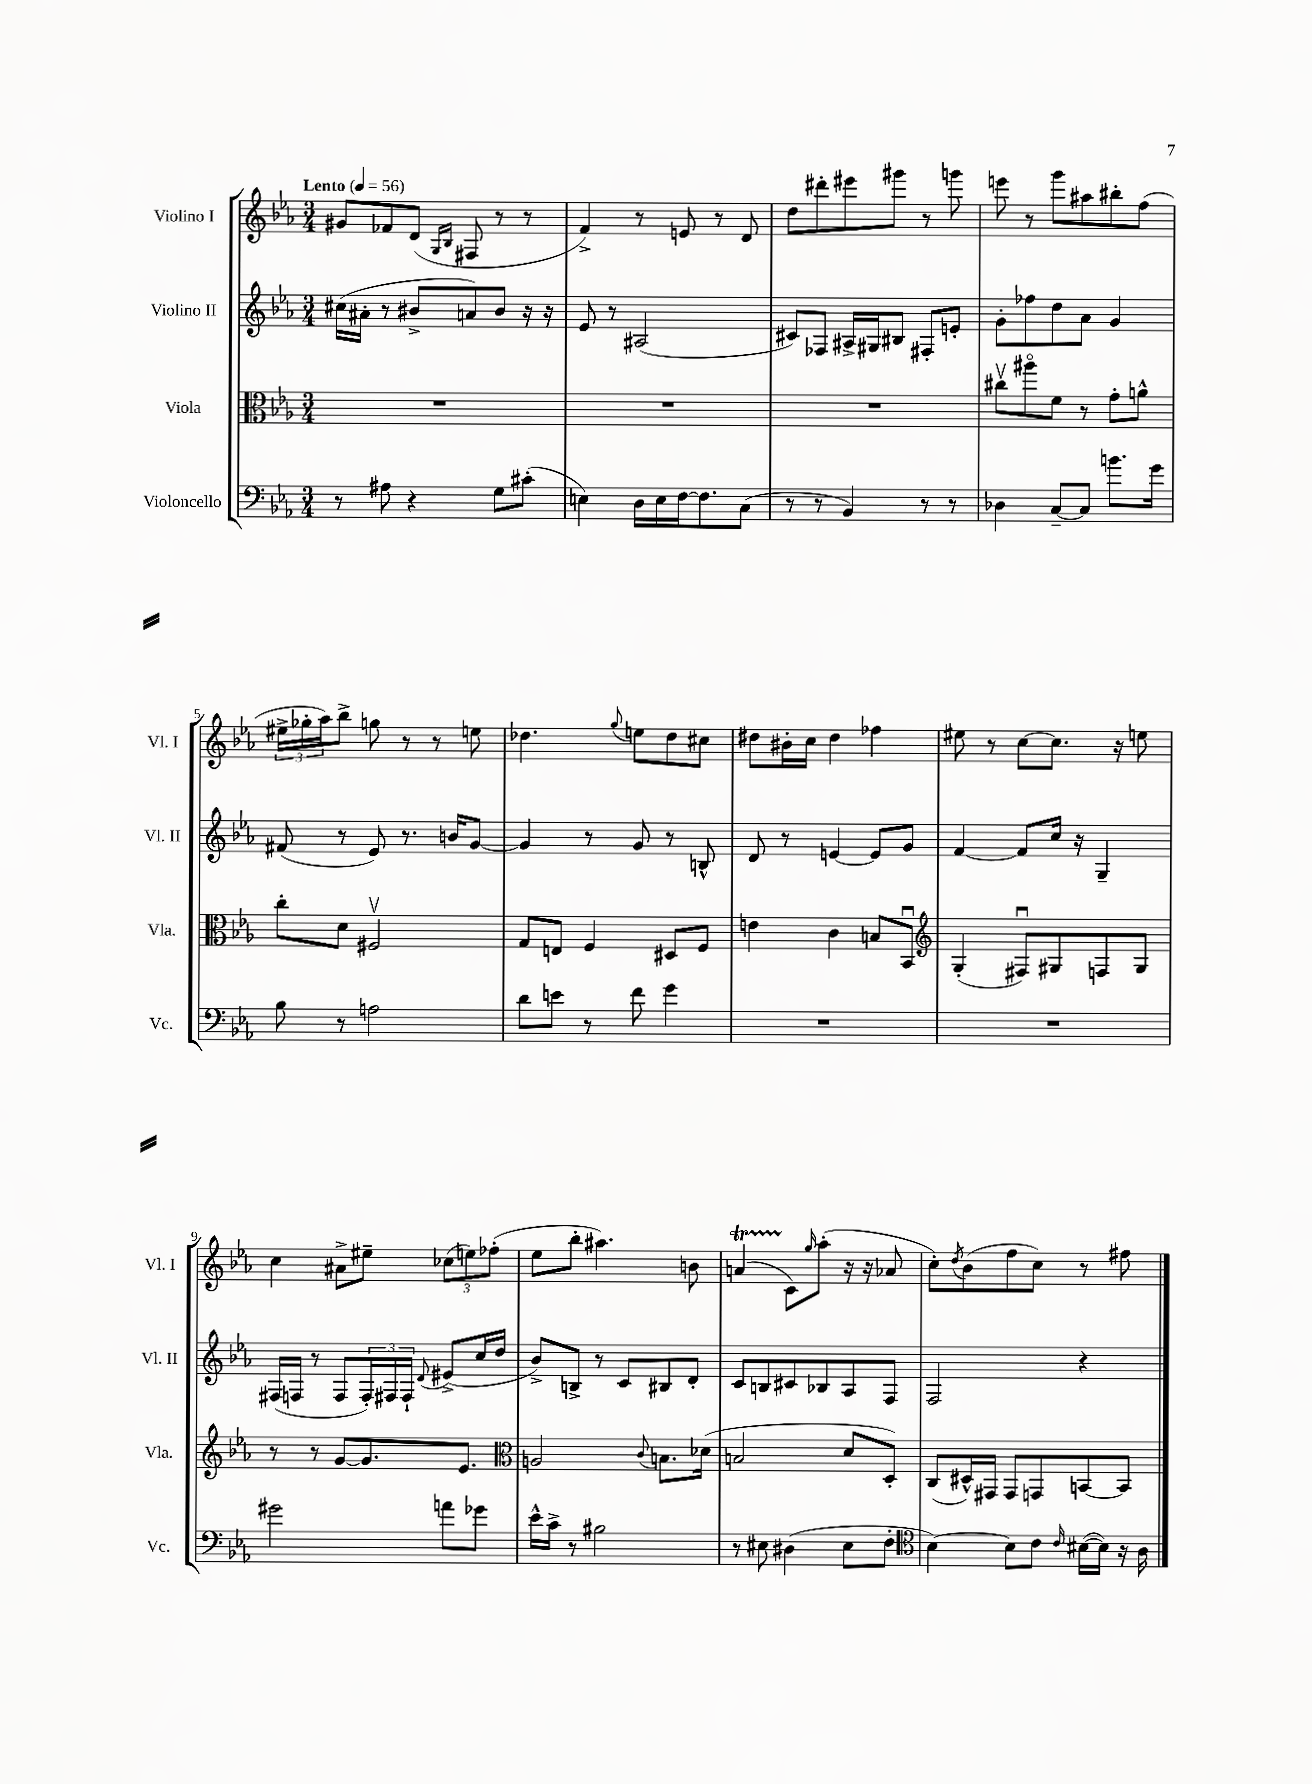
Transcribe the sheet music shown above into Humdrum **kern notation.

**kern	**kern	**kern	**kern
*staff4	*staff3	*staff2	*staff1
*clefF4	*clefC3	*clefG2	*clefG2
*k[b-e-a-]	*k[b-e-a-]	*k[b-e-a-]	*k[b-e-a-]
*M3/4	*M3/4	*M3/4	*M3/4
*MM56	*MM56	*MM56	*MM56
8r	2.r	(16cc#	8g#
.	.	16a#'	.
8A#	.	8r	8f-
4r	.	8b#^	(8d
.	.	.	16qqG
.	.	.	16qqB-
.	.	8a)	8F#
8G	.	8b#	8r
(8c#'	.	16r	8r
.	.	16r	.
=	=	=	=
4E)	2.r	8e-	4f^)
.	.	8r	.
16D	.	(2A#	8r
16E	.	.	.
[16F	.	.	8e
8.F]	.	.	.
.	.	.	8r
(8C	.	.	8d
=	=	=	=
8r	2.r	8c#)	8dd
8r	.	8F-	8ddd#'
4BB-)	.	16A#^	8eee#
.	.	16G#	.
.	.	8B#	8ggg#
8r	.	8F#'	8r
8r	.	8e'	8ggg
=	=	=	=
4D-	8cc#v	8g'	8eee
.	8aa#o	8ff-	8r
[8C~	8f	8dd	8ggg
8C]	8r	8a-	8aa#
8.b	8g'	4g	8bb#'
.	8a^^	.	(8ff
16g	.	.	.
=	=	=	=
8B-	8cc'	(8f#	24ee#^
.	.	.	24gg-'
.	.	.	24aa-)
8r	8d	8r	8bb-^
2A	2F#v	8e-)	8gg
.	.	8.r	8r
.	.	.	8r
.	.	16b	.
.	.	[8g	8ee
=	=	=	=
8d	8G	4g]	4.dd-
8e	8E	.	.
8r	4F	8r	.
.	.	.	8qqgg
8f	.	8g	8ee
4g	8D#	8r	8dd-
.	8F	8B^^	8cc#
=	=	=	=
2.r	4e	8d	8dd#
.	.	8r	16b#'
.	.	.	16cc
.	4c	[4e	4dd#
.	8B	8e]	4ff-
.	8BB-u	8g	.
=	=	=	=
*	*clefG2	*	*
2.r	(4G'	[4f	8ee#
.	.	.	8r
.	8F#u)	8f]	[8cc
.	8G#	16cc	8.cc]
.	.	16r	.
.	8F	4G~	.
.	.	.	16r
.	8G#	.	8ee
=	=	=	=
2g#	8r	(16F#	4cc
.	.	16F	.
.	8r	8r	.
.	[8g	8F	8a#^
.	8.g]	24F')	8ee#~
.	.	24F#	.
.	.	24F#`	.
.	.	8qqd	.
8a	.	(8e#^	(12cc-
.	8.e-	.	.
.	.	.	12ee)
8g-	.	16cc	.
.	.	.	(12ff-'
.	.	16dd	.
=	=	=	=
*	*clefC3	*	*
16e-^^	2A	8b-^)	8ee-
16c^	.	.	.
8r	.	8B^	8bb-'
2B#	.	8r	4.aa#)
.	.	8c	.
.	8qqc	.	.
.	8.B	8B#	.
.	.	8d'	8b
.	(16d-	.	.
=	=	=	=
8r	2B	8c	(4a
8E#	.	8B	.
(4D#	.	8c#	8c)
.	.	.	16qqgg
.	.	8B-	(8aa-'
8E#	8d	8A-	16r
.	.	.	16r
8F'	8D')	8F	8a-
=	=	=	=
*clefC4	*	*	*
[4B-)	(8C	2F	8cc')
.	.	.	8qdd
.	16D#^^)	.	(8b-
.	16GG#	.	.
8B-]	8GG#	.	8ff
8c	8GG	.	8cc)
16qqc	.	.	.
([16B#	[8BB	4r	8r
16B#])	.	.	.
16r	8BB]	.	8ff#
16A-	.	.	.
==	==	==	==
*-	*-	*-	*-
